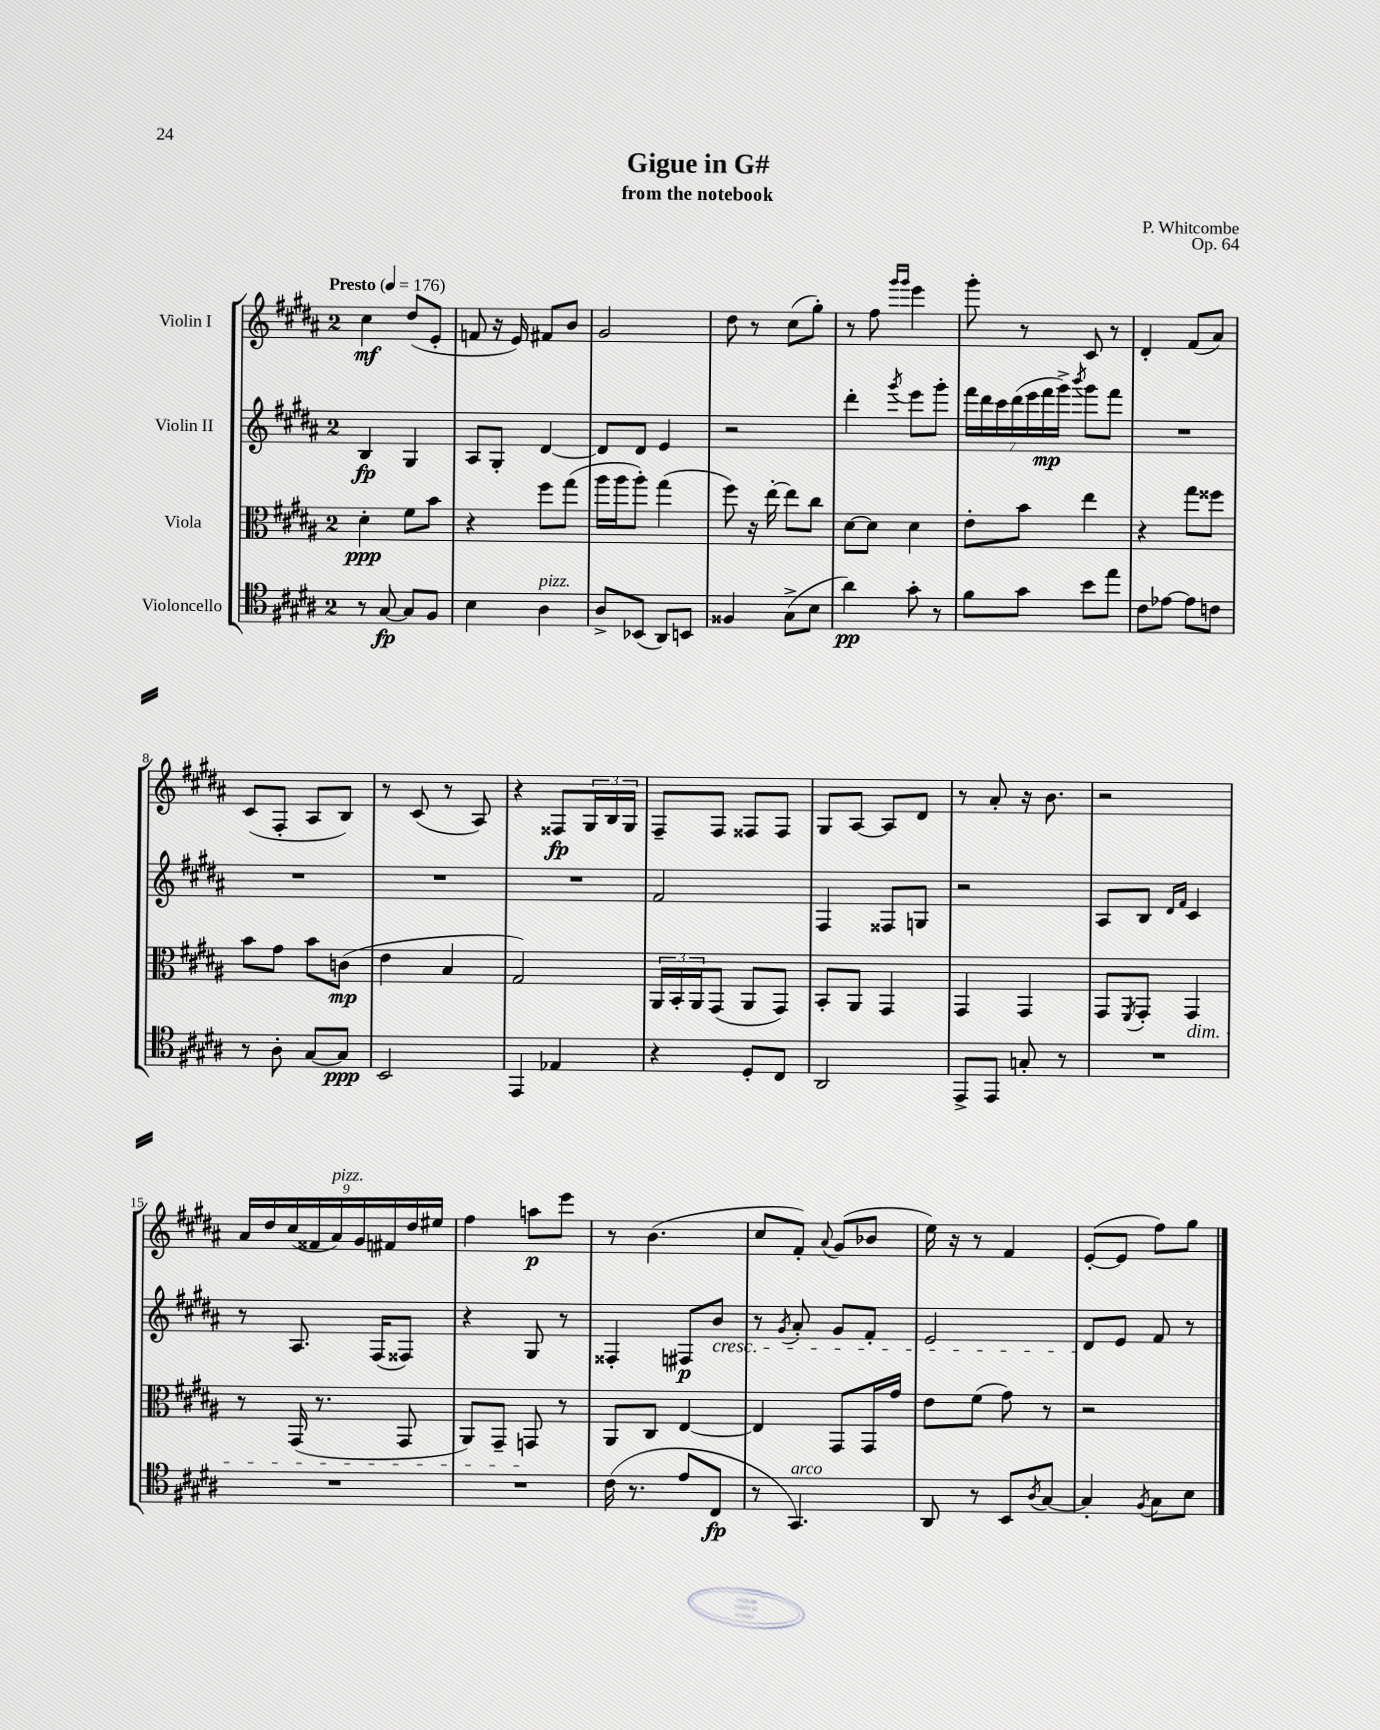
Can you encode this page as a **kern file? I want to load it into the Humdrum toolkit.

**kern	**dynam	**kern	**dynam	**kern	**dynam	**kern	**dynam
*part4	*part4	*part3	*part3	*part2	*part2	*part1	*part1
*staff4	*staff4	*staff3	*staff3	*staff2	*staff2	*staff1	*staff1
*I"Violoncello	*	*I"Viola	*	*I"Violin II	*	*I"Violin I	*
*clefC4	*	*clefC3	*	*clefG2	*	*clefG2	*
*k[f#c#g#d#a#]	*	*k[f#c#g#d#a#]	*	*k[f#c#g#d#a#]	*	*k[f#c#g#d#a#]	*
*M2/4	*	*M2/4	*	*M2/4	*	*M2/4	*
*MM176	*	*MM176	*	*MM176	*	*MM176	*
=1	=1	=1	=1	=1	=1	=1	=1
!	!	!	!	!	!	!LO:TX:a:B:t=Presto	!
8r	.	4d#'\	ppp	4B/	fp	4cc#\	mf
[8G#/	fp	.	.	.	.	.	.
8G#/L]	.	8f#\L	.	4G#/	.	(8dd#/L	.
8F#/J	.	8b\J	.	.	.	8e'/J	.
=2	=2	=2	=2	=2	=2	=2	=2
4B\	.	4r	.	8A#/L	.	8fn/	.
.	.	.	.	8G#'/J	.	16r	.
.	.	.	.	.	.	16e/)	.
!LO:TX:a:i:t=pizz.	!	!	!	!	!	!	!
4A#\	.	8ff#\L	.	[4d#/	.	8f#X/L	.
.	.	(8gg#\J	.	.	.	8b/J	.
=3	=3	=3	=3	=3	=3	=3	=3
8A#^/L	.	16aa#\LL	.	8d#/L]	.	2g#/	.
.	.	16aa#\J	.	.	.	.	.
(8BB-X/J	.	8aa#'\J)	.	8d#/J	.	.	.
8AA#/L)	.	(4gg#\	.	4e/	.	.	.
8BBn/J	.	.	.	.	.	.	.
=4	=4	=4	=4	=4	=4	=4	=4
4F##X/	.	8ff#\)	.	2r	.	8dd#\	.
.	.	16r	.	.	.	8r	.
.	.	[16ee'\	.	.	.	.	.
(8G#^\L	.	8ee\L]	.	.	.	(8cc#\L	.
8B\J	.	8cc#\J	.	.	.	8gg#'\J)	.
=5	=5	=5	=5	=5	=5	=5	=5
4a#\)	pp	[8d#\L	.	4ddd#'\	.	8r	.
.	.	8d#\J]	.	.	.	8ff#\	.
.	.	.	.	.	.	16qqggg#/LL	.
.	.	.	.	8qggg#/	.	16qqggg#/JJ	.
8g#'\	.	4d#\	.	8eee\L	.	4eee\	.
8r	.	.	.	8ggg#'\J	.	.	.
=6	=6	=6	=6	=6	=6	=6	=6
8f#\L	.	8e'\L	.	28fff#\LL	.	8ggg#'\	.
.	.	.	.	28ddd#\	.	.	.
.	.	.	.	28ccc#\	.	.	.
.	.	.	.	(28ddd#\	.	.	.
8g#\J	.	8b\J	.	.	.	8r	.
.	.	.	.	28eee\	.	.	.
.	.	.	.	28fff#\	mp	.	.
.	.	.	.	28ggg#^\JJ)	.	.	.
.	.	.	.	8qbbb/	.	.	.
8b\L	.	4ee\	.	8ggg#\L	.	8c#/	.
8ee\J	.	.	.	8fff#\J	.	8r	.
=7	=7	=7	=7	=7	=7	=7	=7
8c#\L	.	4r	.	2r	.	4d#'/	.
[8e-X\J	.	.	.	.	.	.	.
8e-\L]	.	8gg#\L	.	.	.	(8f#/L	.
8cn\J	.	8ff##X\J	.	.	.	8a#/J)	.
!!LO:LB:g=z
=8	=8	=8	=8	=8	=8	=8	=8
8r	.	8b\L	.	2r	.	(8c#/L	.
8A#'\	.	8g#\J	.	.	.	8F#'/J	.
[8G#/L	.	8b\L	.	.	.	8A#/L	.
8G#/J]	ppp	(8cn\J	mp	.	.	8B/J)	.
=9	=9	=9	=9	=9	=9	=9	=9
2BB/	.	4e\	.	2r	.	8r	.
.	.	.	.	.	.	(8c#/	.
.	.	4B/	.	.	.	8r	.
.	.	.	.	.	.	8A#/)	.
=10	=10	=10	=10	=10	=10	=10	=10
4EE/	.	2G#/)	.	2r	.	4r	.
4E-X/	.	.	.	.	.	8F##X/L	fp
.	.	.	.	.	.	24G#/L	.
.	.	.	.	.	.	24B/	.
.	.	.	.	.	.	24G#/JJ	.
=11	=11	=11	=11	=11	=11	=11	=11
4r	.	24AA#/LL	.	2f#/	.	8F#~/L	.
.	.	24BB'/	.	.	.	.	.
.	.	24AA#/J	.	.	.	.	.
.	.	(8GG#/J	.	.	.	8F#/J	.
8D#'/L	.	8AA#/L	.	.	.	8F##X/L	.
8C#/J	.	8GG#/J)	.	.	.	8F##/J	.
=12	=12	=12	=12	=12	=12	=12	=12
2AA#/	.	8BB'/L	.	4F#/	.	8G#/L	.
.	.	8AA#/J	.	.	.	[8A#/J	.
.	.	4GG#/	.	8F##X/L	.	8A#/L]	.
.	.	.	.	8Gn/J	.	8d#/J	.
=13	=13	=13	=13	=13	=13	=13	=13
8EE^/L	.	4GG#/	.	2r	.	8r	.
8EE/J	.	.	.	.	.	8a#'/	.
8Gn'/	.	4GG#/	.	.	.	16r	.
.	.	.	.	.	.	8.b\	.
8r	.	.	.	.	.	.	.
=14	=14	=14	=14	=14	=14	=14	=14
2r	.	8GG#/L	.	8A#/L	.	2r	.
.	.	8qFF#/	.	.	.	.	.
.	.	8GG#'/J	.	8B/J	.	.	.
.	.	.	.	16qqd#/LL	.	.	.
.	.	.	.	16qqf#/JJ	.	.	.
!	!	!LO:TX:b:i:t=dim.	!	!	!	!	!
.	.	4GG#/	.	4c#/	.	.	.
!!LO:LB:g=z
=15	=15	=15	=15	=15	=15	=15	=15
2r	.	8r	.	8r	.	18a#/LL	.
.	.	.	.	.	.	18dd#/	.
.	.	.	.	.	.	(18cc#/	.
.	.	(16GG#/	.	8.A#/	.	.	.
.	.	.	.	.	.	18f##X/	.
.	.	8.r	.	.	.	.	.
!	!	!	!	!	!	!LO:TX:a:i:t=pizz.	!
.	.	.	.	.	.	18a#/)	.
.	.	.	.	.	.	18g#/	.
.	.	.	.	(16F#/KL	.	.	.
.	.	.	.	.	.	18f#X/	.
.	.	8GG#/	.	8F##X/J)	.	.	.
.	.	.	.	.	.	18dd#/	.
.	.	.	.	.	.	18ee#X/JJ	.
=16	=16	=16	=16	=16	=16	=16	=16
2r	.	8AA#/L)	.	4r	.	4ff#\	.
.	.	8GG#~/J	.	.	.	.	.
.	.	8GGn/	.	8G#/	.	8aan\L	p
.	.	8r	.	8r	.	8eee\J	.
=17	=17	=17	=17	=17	=17	=17	=17
(16c#\	.	8AA#/L	.	4F##X'/	.	8r	.
8.r	.	.	.	.	.	.	.
.	.	8C#/J	.	.	.	(4.b\	.
8e/L	.	[4E/	.	8F#X/L	p	.	.
!	!	!	!	!LO:TX:b:i:t=cresc.	!	!	!
8C#/J	fp	.	.	8b/J	.	.	.
=18	=18	=18	=18	=18	=18	=18	=18
8r	.	4E/]	.	8r	.	8cc#/L	.
.	.	.	.	8qg#/	.	.	.
!LO:TX:a:i:t=arco	!	!	!	!	!	!	!
4.GG#/)	.	.	.	8a#'/	.	8f#'/J)	.
.	.	.	.	.	.	8qqa#/	.
.	.	8GG#/L	.	8g#/L	.	(8g#/L	.
.	.	16GG#/L	.	8f#'/J	.	8b-X/J	.
.	.	16g#/JJ	.	.	.	.	.
=19	=19	=19	=19	=19	=19	=19	=19
8AA#/	.	8e\L	.	2e/	.	16ee\)	.
.	.	.	.	.	.	16r	.
8r	.	(8f#\J	.	.	.	8r	.
8BB/L	.	8g#\)	.	.	.	4f#/	.
8qA#/	.	.	.	.	.	.	.
[8G#/J	.	8r	.	.	.	.	.
=20	=20	=20	=20	=20	=20	=20	=20
4G#'/]	.	2r	.	8d#/L	.	([8e'/L	.
.	.	.	.	8e/J	.	8e/J]	.
8qF#/	.	.	.	.	.	.	.
8G#\L	.	.	.	8f#/	.	8ff#\L)	.
8B\J	.	.	.	8r	.	8gg#\J	.
==	==	==	==	==	==	==	==
*-	*-	*-	*-	*-	*-	*-	*-
